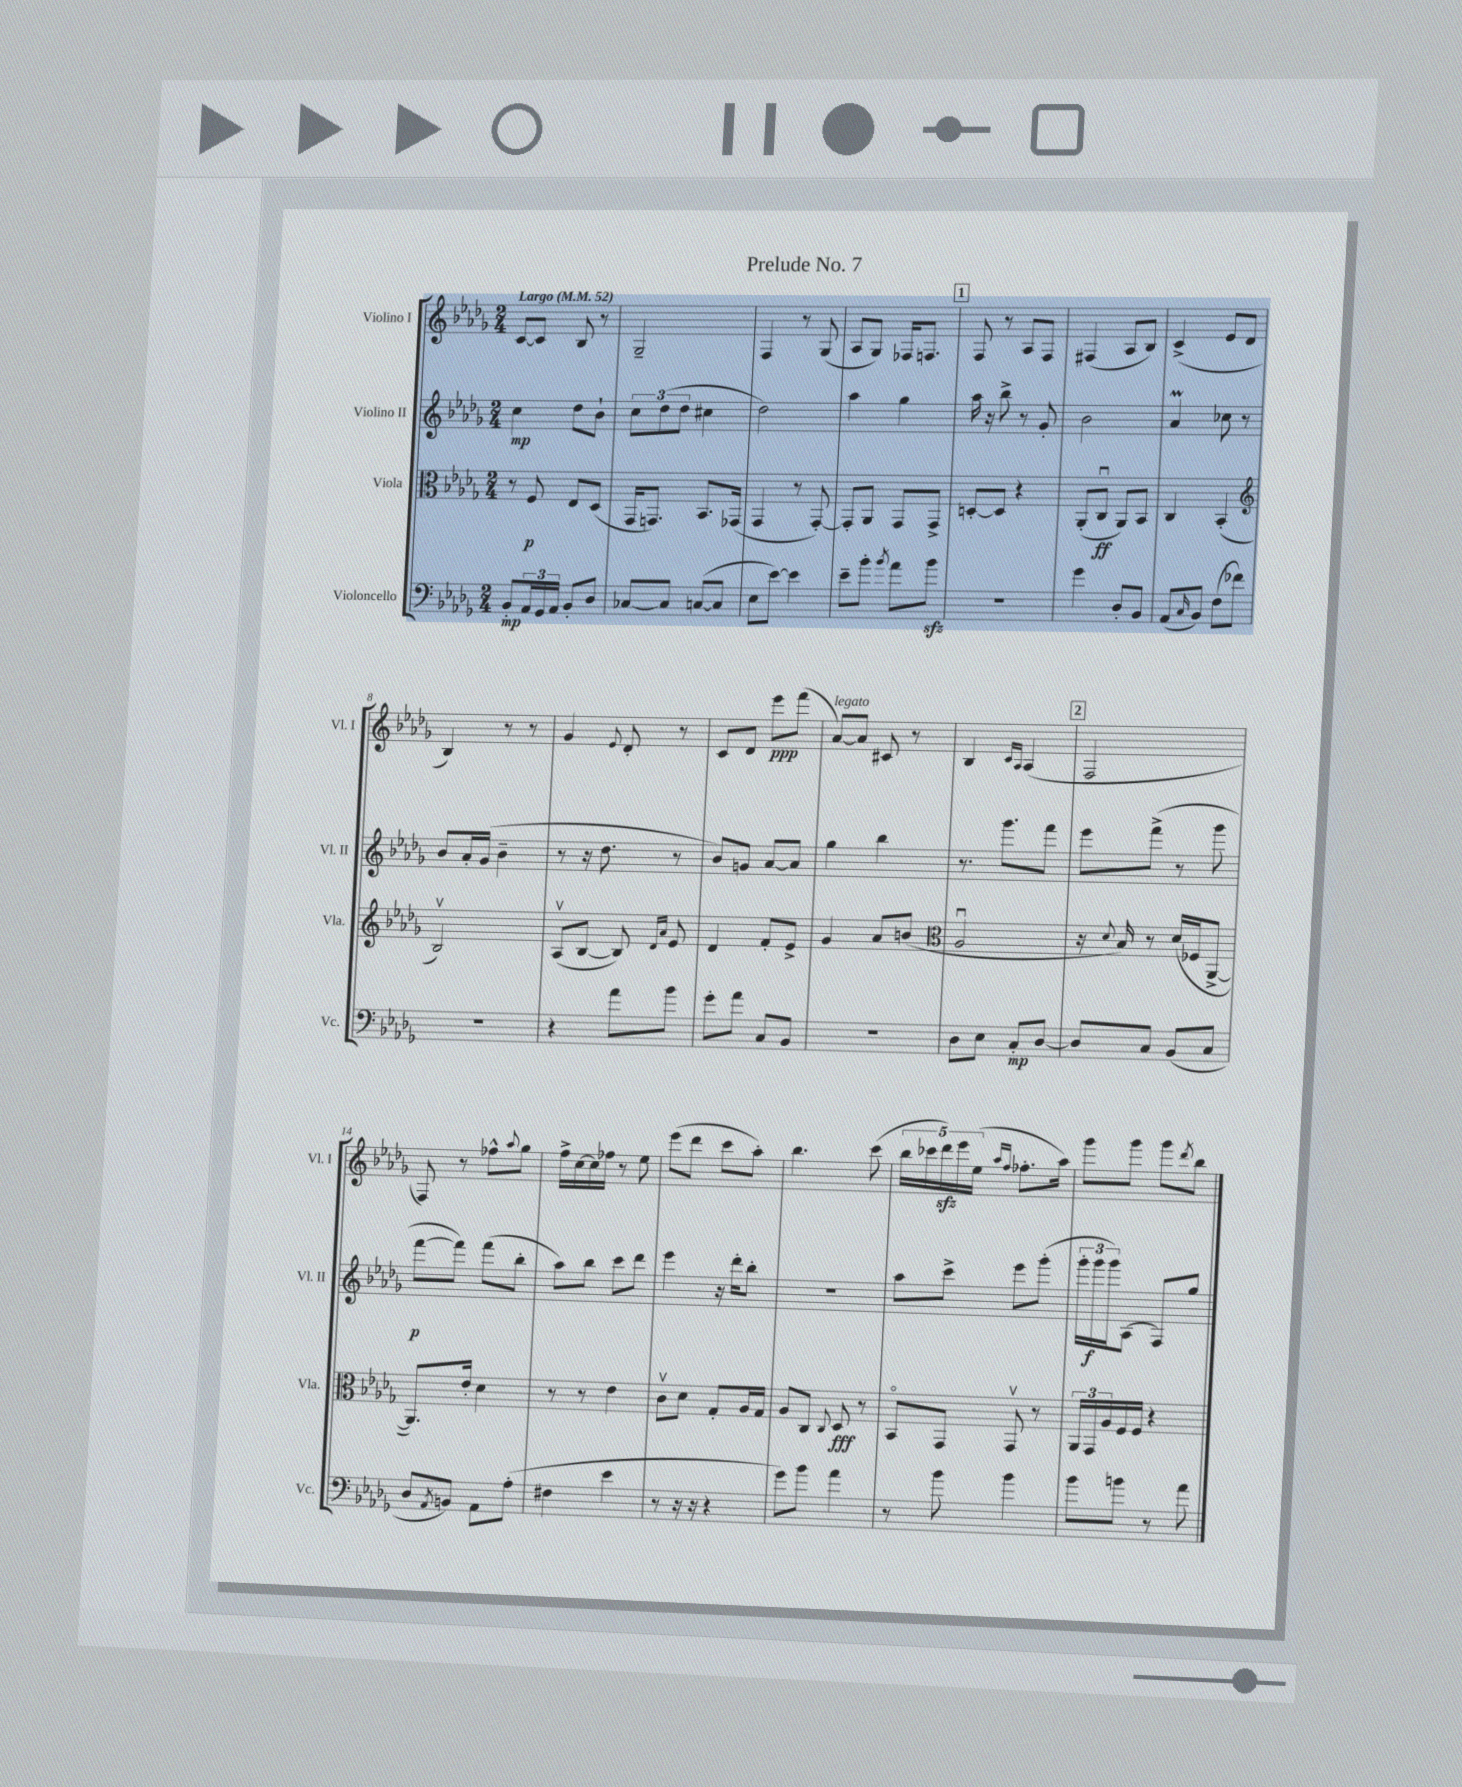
\header { title = "Prelude No. 7" }
<<
\new StaffGroup <<
\new Staff = "s0" \with { instrumentName = "Violino I" shortInstrumentName = "Vl. I" } {
    \clef treble \key des \major \numericTimeSignature \time 2/4 \tempo "Largo" 4 = 52
    c'8~ c'8 bes8 r8 |
    ges2-- |
    f4 r8 ges8( |
    aes8 ges8) fes16 f8. |
    \mark \markup { \box "1" } f8 r8 aes8 f8 |
    fis4( aes8 bes8) |
    c'4->( ees'8 des'8 |
    bes4) r8 r8 |
    ges'4 \appoggiatura { ees'8 } des'8-. r8 |
    c'8 des'8 ees'''8\ppp f'''8( |
    aes'8~^\markup { \italic "legato" }) aes'8 cis'8 r8 |
    bes4 \grace { c'16 aes16 } aes4( |
    \mark \markup { \box "2" } f2 |
    f8) r8 fes''8-^ \appoggiatura { aes''8 } ges''8 |
    f''16-> c''16~ c''16 fes''16 r8 ees''8 |
    ees'''8( des'''8 c'''8 aes''8-.) |
    bes''4. c'''8( |
    \tuplet 5/4 { bes''16 ces'''16 des'''16\sfz) ees'''16 ees''16( } \grace { aes''16 f''16 } fes''8.-. aes''16) |
    ges'''8 ges'''8 ges'''8 \acciaccatura { des'''8 } bes''8 \bar "|." |
}
\new Staff = "s1" \with { instrumentName = "Violino II" shortInstrumentName = "Vl. II" } {
    \clef treble \key des \major \numericTimeSignature \time 2/4
    c''4\mp des''8 bes'8-! |
    \tuplet 3/2 { c''8 des''8( des''8 } cis''4 |
    des''2) |
    aes''4 ges''4 |
    \mark \markup { \box "1" } aes''16 r16 bes''8-> r8 ges'8-. |
    bes'2 |
    aes'4\prall ces''8 r8 |
    bes'8 aes'16-. ges'16( bes'4-- |
    r8 r16 des''8. r8 |
    bes'8) g'8 aes'8~ aes'8 |
    ges''4 bes''4 |
    r8. ges'''8. f'''8 |
    \mark \markup { \box "2" } ees'''8 f'''8->( r8 ges'''8 |
    f'''8~\p f'''8) f'''8( bes''8-. |
    aes''8) bes''8 c'''8 des'''8 |
    ees'''4 r16 des'''16-. bes''8-. |
    R2 |
    aes''8 c'''8-> ees'''8 ges'''8-.( |
    \tuplet 3/2 { ges'''16-. ges'''16\f ges'''16) } aes8( f8) ges''8 \bar "|." |
}
\new Staff = "s2" \with { instrumentName = "Viola" shortInstrumentName = "Vla." } {
    \clef alto \key des \major \numericTimeSignature \time 2/4
    r8 f8\p ees8 des8( |
    ges,16 g,8.) bes,8. ges,16( |
    ges,4 r8 ges,8~-.) |
    ges,8-. aes,8 ges,8 ges,8-> |
    \mark \markup { \box "1" } d8~-. d8 r4 |
    aes,8-.( c8\downbow\ff aes,8) bes,8 |
    c4 bes,4-.( |
    \clef treble bes2\upbow) |
    aes8\upbow( bes8~ bes8) \grace { des'16 aes'16 } ees'8 |
    des'4 f'8-. ees'8-> |
    ges'4 aes'8 b'8( |
    \clef alto aes2\downbow |
    \mark \markup { \box "2" } r16 \appoggiatura { des'8 } bes16) r8 des'16( fes16 aes,8~-> |
    aes,8.) ees'16-. des'4 |
    r8 r8 ees'4 |
    c'8\upbow des'8 ges8-. aes16 ges16 |
    aes8 c8 \appoggiatura { c8 } des8\fff r8 |
    bes,8\flageolet ges,8 ges,8\upbow r8 |
    \tuplet 3/2 { aes,16 ges,16 aes16 } f16 f16 r4 \bar "|." |
}
\new Staff = "s3" \with { instrumentName = "Violoncello" shortInstrumentName = "Vc." } {
    \clef bass \key des \major \numericTimeSignature \time 2/4
    bes,8-.\mp \tuplet 3/2 { aes,16 ges,16 aes,16 } bes,8-. des8 |
    ces8~ ces8 c8~( c8 |
    ees8 ees'8~) ees'4 |
    ees'8-- bes'8-. \acciaccatura { bes'8 } aes'8 bes'8\sfz |
    \mark \markup { \box "1" } R2 |
    ges'4 des8-. bes,8 |
    aes,8( \grace { c16 } bes,8) f8( fes'8) |
    r2 |
    r4 aes'8 bes'8 |
    ges'8-. aes'8 c8 bes,8 |
    R2 |
    des8 ees8 c8-.\mp des8~ |
    \mark \markup { \box "2" } des8 c8 bes,8( c8 |
    des8 \acciaccatura { aes,8 } b,8) aes,8 aes8-.( |
    fis4 ees'4 |
    r8 r16 r16 r4 |
    ges'8) bes'8 aes'4 |
    r8 bes'8 bes'4 |
    bes'8 b'8 r8 aes'8 \bar "|." |
}
>>
>>
